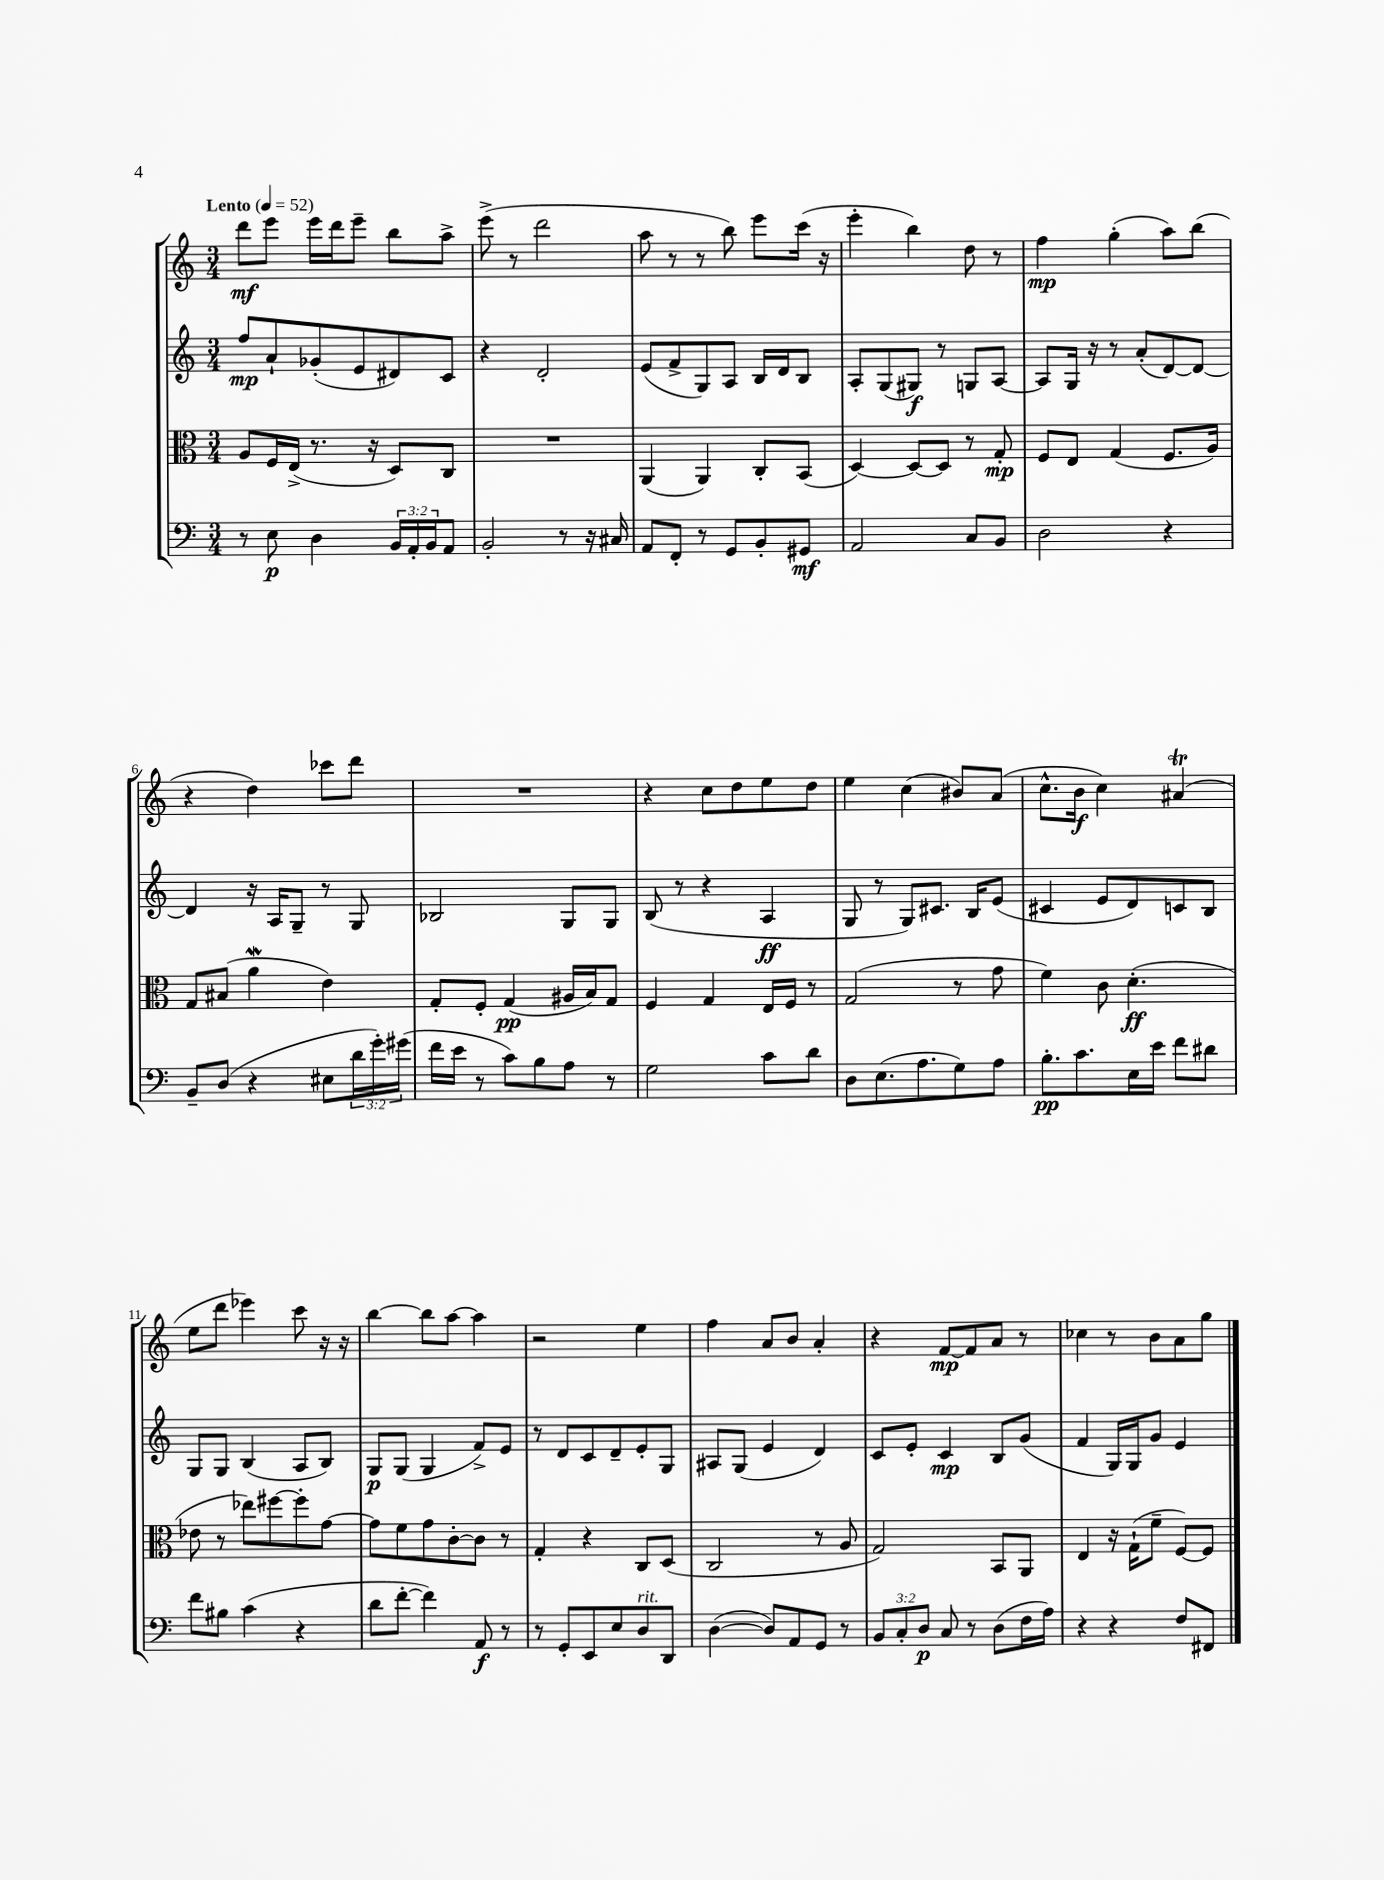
<<
\new StaffGroup <<
\new Staff = "s0" {
    \clef treble \key c \major \numericTimeSignature \time 3/4 \tempo "Lento" 4 = 52
    d'''8\mf e'''8 e'''16 d'''16 e'''8-- b''8 a''8-> |
    e'''8->( r8 d'''2 |
    a''8 r8 r8 b''8) e'''8 c'''16( r16 |
    e'''4-. b''4) d''8 r8 |
    f''4\mp g''4-.( a''8) b''8( |
    r4 d''4) ces'''8 d'''8 |
    R2. |
    r4 c''8 d''8 e''8 d''8 |
    e''4 c''4( bis'8) a'8( |
    c''8.-^ b'16\f c''4) ais'4\trill( |
    e''8 d'''8 ees'''4) c'''8 r16 r16 |
    b''4~ b''8 a''8~ a''4 |
    r2 e''4 |
    f''4 a'8 b'8 a'4-. |
    r4 f'8~\mp f'8 a'8 r8 |
    ces''4 r8 b'8 a'8 g''8 \bar "|." |
}
\new Staff = "s1" {
    \clef treble \key c \major \numericTimeSignature \time 3/4
    f''8\mp a'8-! ges'8-.( e'8 dis'8) c'8 |
    r4 d'2-. |
    e'8( f'8-> g8) a8 b16 d'16 b8 |
    a8-. g8( gis8\f) r8 g8 a8~ |
    a8 g16 r16 r8 a'8-.( d'8~) d'8~ |
    d'4 r16 a16 g8-- r8 g8 |
    bes2 g8 g8 |
    b8( r8 r4 a4\ff |
    g8 r8 g8) cis'8. b16 e'8( |
    cis'4 e'8 d'8) c'8 b8 |
    g8 g8 b4( a8 b8) |
    g8\p g8( g4 f'8->) e'8 |
    r8 d'8 c'8 d'8-- e'8-. g8 |
    ais8 g8( e'4 d'4) |
    c'8 e'8-. c'4\mp b8 g'8( |
    f'4 g16) g16 g'8 e'4 \bar "|." |
}
\new Staff = "s2" {
    \clef alto \key c \major \numericTimeSignature \time 3/4
    a8 f16 e16->( r8. r16 d8) c8 |
    R2. |
    a,4( a,4) c8-. b,8( |
    d4~) d8~ d8 r8 g8-.\mp |
    f8 e8 g4( f8. a16) |
    g8 bis8( a'4\mordent e'4) |
    g8-. f8-. g4\pp( ais16 b16) g8 |
    f4 g4 e16 f16 r8 |
    g2( r8 g'8 |
    f'4) c'8 d'4.-.\ff( |
    ees'8 r8 ees''8) fis''8~ fis''8-. g'8~ |
    g'8 f'8 g'8 c'8~-. c'8 r8 |
    g4-. r4 c8 d8( |
    c2 r8 a8 |
    g2) b,8 a,8 |
    e4 r16 g16-!( f'8-- f8~) f8 \bar "|." |
}
\new Staff = "s3" {
    \clef bass \key c \major \numericTimeSignature \time 3/4 \override Staff.TupletNumber.text = #tuplet-number::calc-fraction-text
    r8 e8\p d4 \tuplet 3/2 { b,16 a,16-. b,16 } a,8 |
    b,2-. r8 r16 cis16 |
    a,8 f,8-. r8 g,8 b,8-. gis,8\mf |
    a,2 c8 b,8 |
    d2 r4 |
    b,8-- d8( r4 eis8 \tuplet 3/2 { d'16 g'16-.) gis'16( } |
    f'16 e'16 r8 c'8) b8 a8 r8 |
    g2 c'8 d'8 |
    d8 e8.( a8. g8) a8 |
    b8.-.\pp c'8. e16 e'16 f'8 dis'8 |
    f'8 bis8 c'4( r4 |
    d'8 f'8~-. f'4) a,8\f r8 |
    r8 g,8-. e,8 e8 d8^\markup { \italic "rit." } d,8 |
    d4~( d8) a,8 g,8 r8 |
    \tuplet 3/2 { b,8 c8-. d8\p } c8 r8 d8( f16 a16) |
    r4 r4 f8 fis,8 \bar "|." |
}
>>
>>
